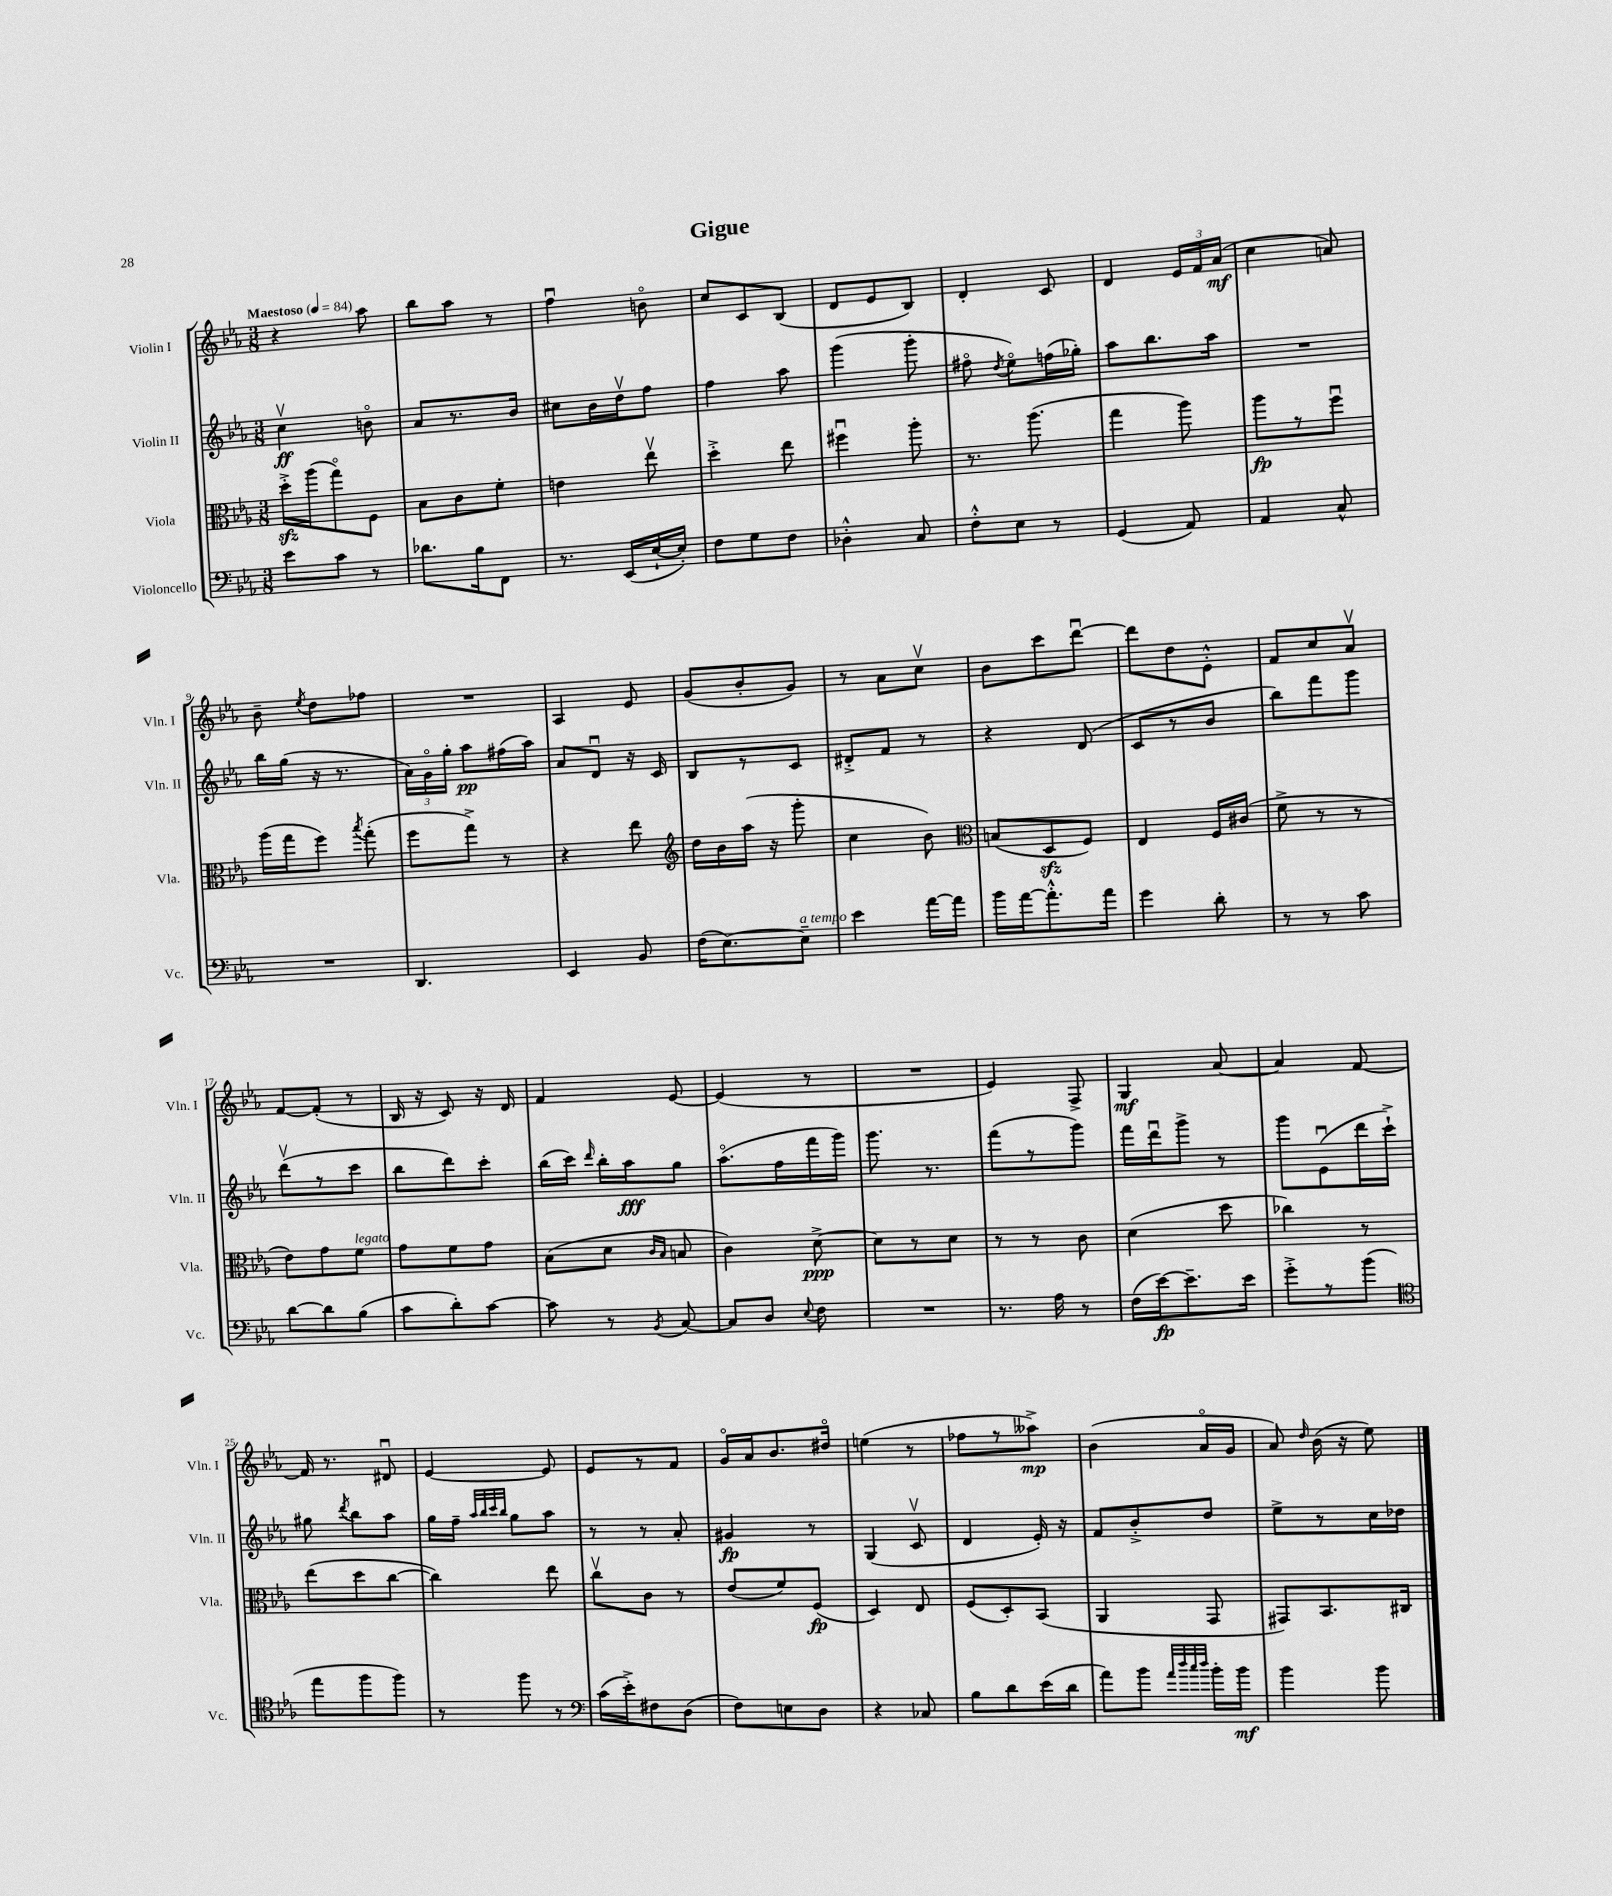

**kern	**kern	**kern	**kern
*staff4	*staff3	*staff2	*staff1
*clefF4	*clefC3	*clefG2	*clefG2
*k[b-e-a-]	*k[b-e-a-]	*k[b-e-a-]	*k[b-e-a-]
*M3/8	*M3/8	*M3/8	*M3/8
*MM84	*MM84	*MM84	*MM84
8e-	16dd'^	4ccv	4r
.	(16aa-	.	.
8c	8ggo)	.	.
8r	8F	8bo	8aa-
=	=	=	=
8.d-	8B-	8a-	8bb-
.	8c	8.r	8aa-
16B-	.	.	.
8FF	8f'	.	8r
.	.	16b-	.
=	=	=	=
8.r	4e	8cc#	4ffu
.	.	16b-	.
(16EE-	.	16ddv	.
[16E-`	8ee-v	8ff	8bo
16E-'])	.	.	.
=	=	=	=
8F	4dd'^	4ff	8cc
8G	.	.	8c
8F	8ee-	8aa-	(8B-
=	=	=	=
4D-'^^	4ff#u	(4ggg	8d
.	.	.	8e-
8C	8aa-'	8ggg'	8B-)
=	=	=	=
8F'^^	8.r	8ff#o	4d'
.	.	8qdd	.
8E-	.	8ee-o)	.
.	(8.aa-	.	.
8r	.	(16ff	8c
.	.	16gg-')	.
=	=	=	=
(4GG	4gg	8aa-	4d
.	.	8.bb-	.
8AA-)	8aa-)	.	24e-
.	.	.	24f
.	.	16aa-	.
.	.	.	(24a-
=	=	=	=
4AA-	8aa-	4.r	4cc
.	8r	.	.
8C^^	8ffu	.	8a)
=	=	=	=
4.r	(16aa-	16bb-	8b-~
.	16gg	(16gg	.
.	.	.	8qee-
.	8ff)	16r	8dd
.	.	8.r	.
.	8qbb-	.	.
.	(8gg'	.	8ff-
=	=	=	=
4.DD	8ff	24a-)	4.r
.	.	24go	.
.	.	24gg'	.
.	8gg^)	8aa-	.
.	8r	(16ff#	.
.	.	16aa-)	.
=	=	=	=
4EE-	4r	8a-	4A-
.	.	8du	.
8BB-	8ee-	16r	8e-
.	.	16c	.
=	=	=	=
*	*clefG2	*	*
(16F	16dd	8B-	(8g
[8.E-)	16b-	.	.
.	(16aa-	8r	8b-'
.	16r	.	.
8E-~]	8ggg'	8c	8g)
=	=	=	=
4e-	4cc	8d#'^	8r
.	.	8f	8a-
[16a-	8b-)	8r	8ccv
16a-]	.	.	.
=	=	=	=
*	*clefC3	*	*
16b-	(8B	4r	8b-
[16a-	.	.	.
8.a-'^^]	8D	.	8ccc
.	8F)	(8d	[8dddu
16a-	.	.	.
=	=	=	=
4g	4E-	8c	8ddd]
.	.	8r	8dd
8d'	16F	8b-	8e-'^^
.	(16c#	.	.
=	=	=	=
8r	8f^	8bb-)	8f
8r	8r	8fff	8cc
8c	8r	8ggg	8a-v
=	=	=	=
[8d	8e-)	(8dddv	[8f
8d]	8g	8r	(8f']
(8B-	8f	8ccc	8r
=	=	=	=
8c	8g	8bb-	16B-
.	.	.	16r
8d')	8f	8ddd)	8c)
[8c	8g	8ccc'	16r
.	.	.	16d
=	=	=	=
8c]	(8B-	(16bb-	4f
.	.	16ccc)	.
.	.	16qqddd	.
8r	8d	16bb-'	.
.	.	16aa-	.
.	16qqc	.	.
8qBB-	16qqB-	.	.
[8C	8B	8gg	[8e-
=	=	=	=
8C]	4c)	(8.aa-o	(4e-]
8D	.	.	.
.	.	16ff	.
8qqE-	.	.	.
8F	[8d^	16fff	8r
.	.	16ggg)	.
=	=	=	=
4.r	8d]	8.ggg	4.r
.	8r	.	.
.	.	8.r	.
.	8d	.	.
=	=	=	=
8.r	8r	(8fff	4e-)
.	8r	8r	.
16A-	.	.	.
8r	8c	8ggg)	8F^
=	=	=	=
(16F	(4d	16fff	4G
[16e-)	.	16dddu	.
8.e-~]	.	8ggg^	.
.	8dd	8r	[8a-
16e-	.	.	.
=	=	=	=
8g'^	4cc-)	8ggg	4a-]
8r	.	(8e-u	.
(8b-	8r	16ddd	[8f
.	.	16ccc`^)	.
=	=	=	=
*clefC4	*	*	*
8ee-	(8ee-	8gg#	16f]
.	.	.	8.r
.	.	8qddd	.
8ff	8dd	8bb-	.
8ff)	[8cc	8aa-	8d#u
=	=	=	=
8r	4cc])	16gg	[4e-
.	.	16ff~	.
.	.	32qqaa-	.
.	.	32qqbb-	.
.	.	32qqccc	.
.	.	32qqbb-	.
8ff	.	8gg	.
8r	8ee-	8aa-	8e-]
=	=	=	=
*clefF4	*	*	*
(16c	8ccv	8r	8e-
16e-'^)	.	.	.
8F#	8c	8r	8r
(8D	8r	8a-'	8f
=	=	=	=
8F)	(8e-	4g#	16go
.	.	.	16a-
8E	8f)	.	8.b-
8D	(8F	8r	.
.	.	.	16dd#o
=	=	=	=
4r	4D)	(4G	(4ee
8C-	8E-	8cv	8r
=	=	=	=
8B-	(8F	4d	8ff-
8d	8D')	.	8r
(16e-	(8BB-	16e-')	8aa--^)
16d	.	16r	.
=	=	=	=
8a-)	4AA-	8f	(4b-
8b-	.	8b-'^	.
32qqa-	.	.	.
32qqdd	.	.	.
32qqcc	.	.	.
32qqdd	.	.	.
16b-'	8GG	8dd	16a-o
16b-	.	.	16g
=	=	=	=
4b-	8GG#)	8ee-^	8a-)
.	.	.	16qqdd
.	8.BB-	8r	(16b-
.	.	.	16r
8b-	.	16cc	8ee-)
.	16C#	16dd-	.
==	==	==	==
*-	*-	*-	*-
